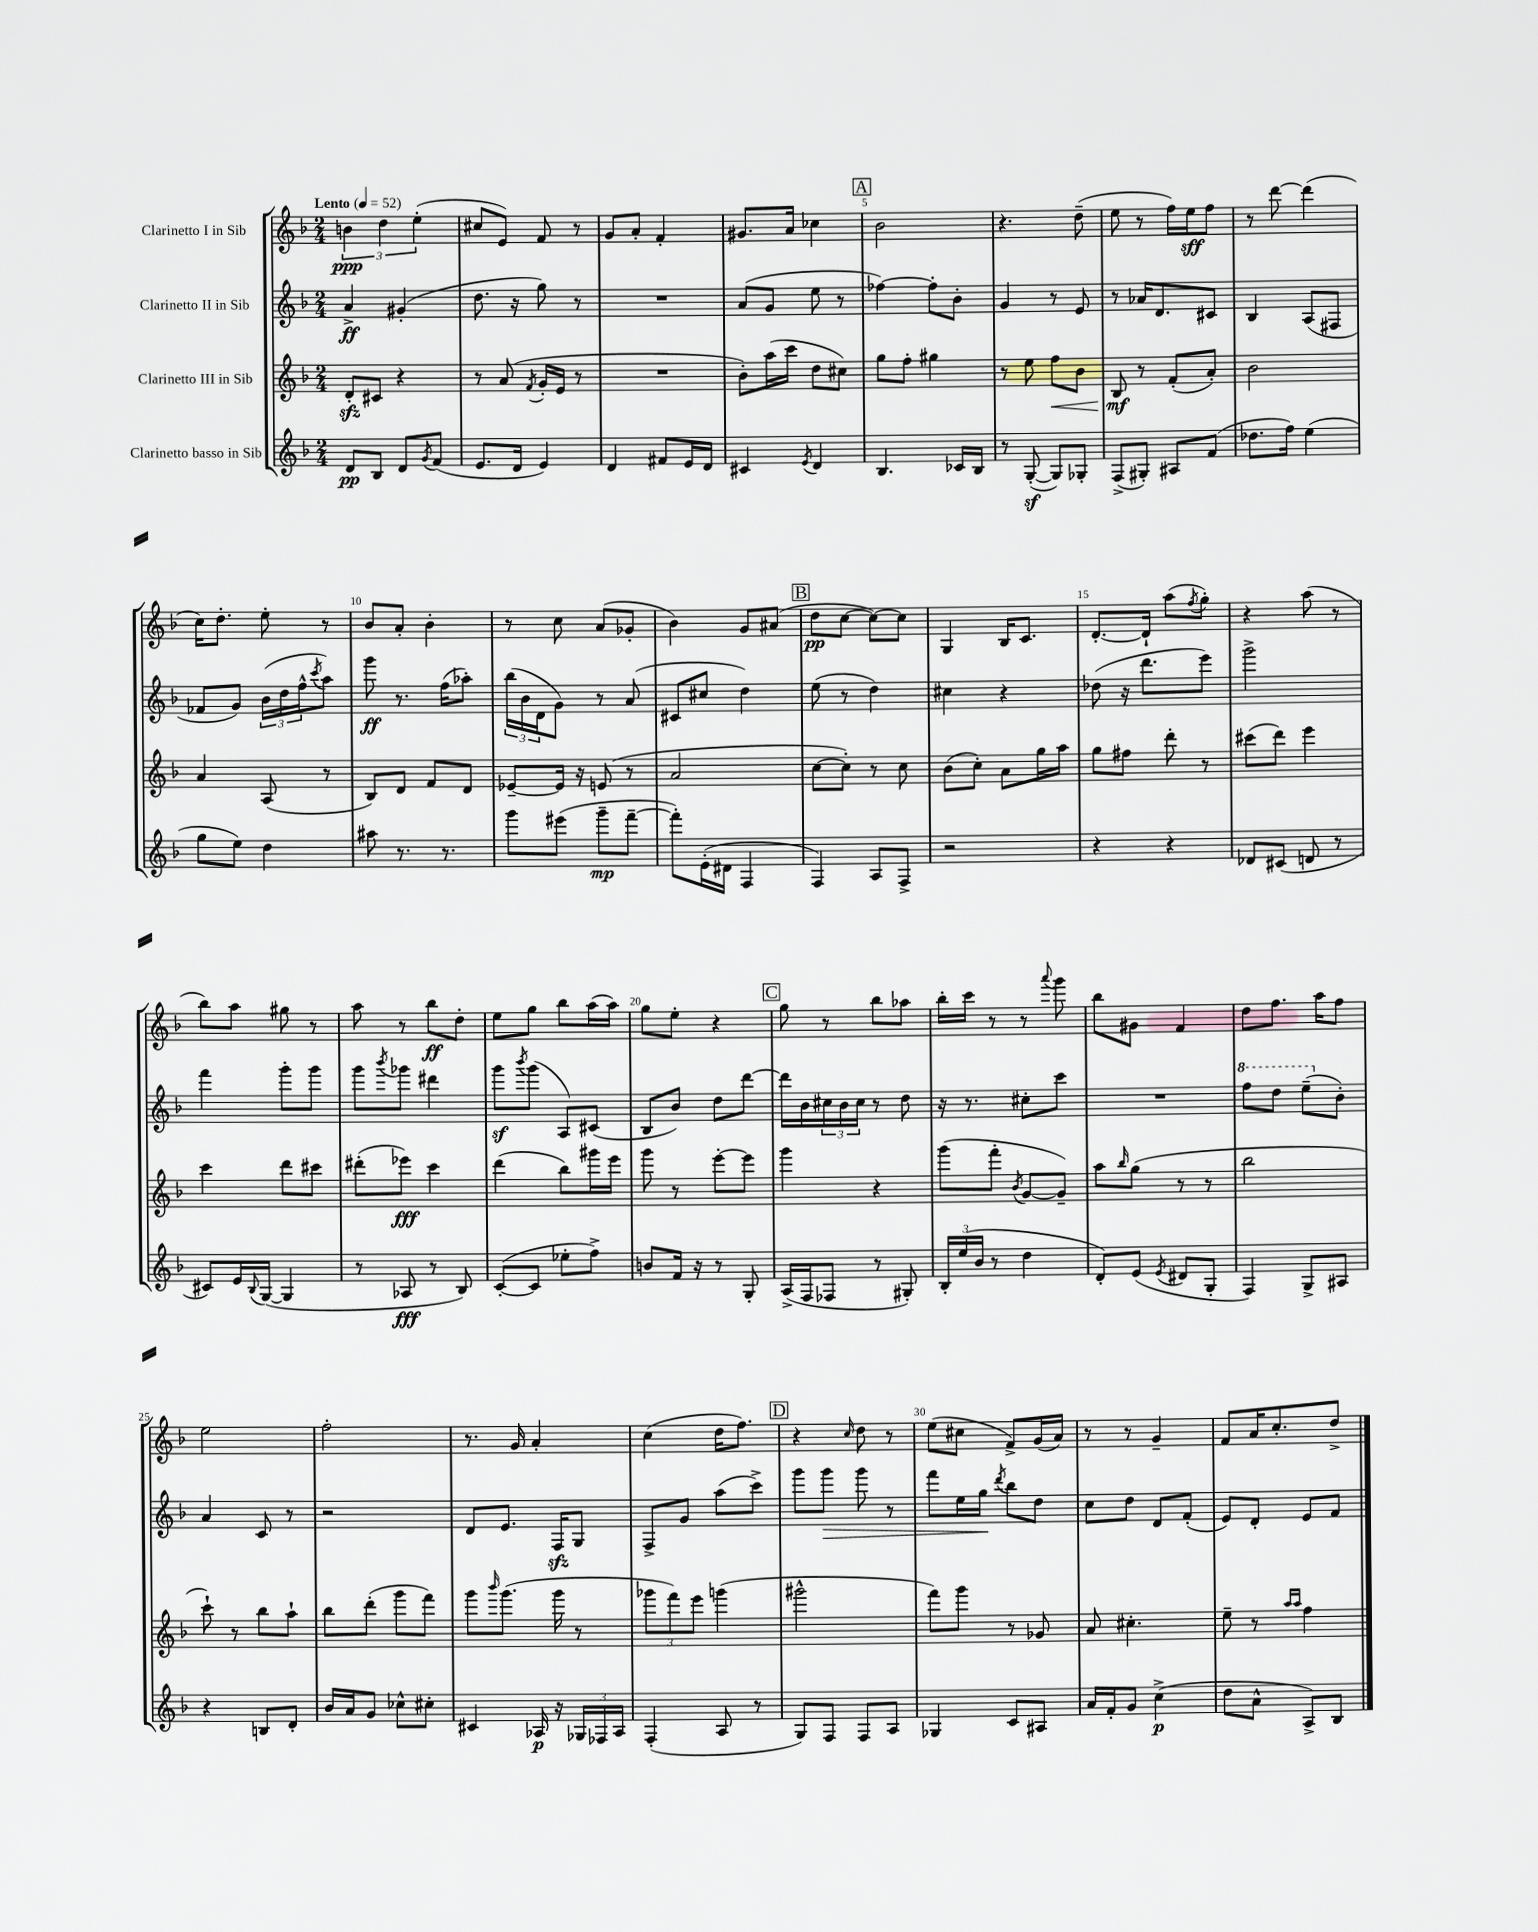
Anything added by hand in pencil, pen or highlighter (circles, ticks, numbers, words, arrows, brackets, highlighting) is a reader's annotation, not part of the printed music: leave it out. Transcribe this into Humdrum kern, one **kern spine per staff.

**kern	**dynam	**kern	**dynam	**kern	**dynam	**kern	**dynam
*part4	*part4	*part3	*part3	*part2	*part2	*part1	*part1
*staff4	*staff4	*staff3	*staff3	*staff2	*staff2	*staff1	*staff1
*I"Clarinetto basso in Sib	*	*I"Clarinetto III in Sib	*	*I"Clarinetto II in Sib	*	*I"Clarinetto I in Sib	*
*clefG2	*	*clefG2	*	*clefG2	*	*clefG2	*
*k[b-]	*	*k[b-]	*	*k[b-]	*	*k[b-]	*
*M2/4	*	*M2/4	*	*M2/4	*	*M2/4	*
*MM52	*	*MM52	*	*MM52	*	*MM52	*
=1	=1	=1	=1	=1	=1	=1	=1
!	!	!	!	!	!	!LO:TX:a:B:t=Lento	!
8d/L	pp	8dzz'/L	.	4a^/	ff	6bn\	ppp
8B-/J	.	8c#X/J	.	.	.	.	.
.	.	.	.	.	.	6dd\	.
8d/L	.	4r	.	(4g#X'/	.	.	.
.	.	.	.	.	.	(6ee'\	.
8qg/	.	.	.	.	.	.	.
(8f/J	.	.	.	.	.	.	.
=2	=2	=2	=2	=2	=2	=2	=2
8.e/L	.	8r	.	8.dd\	.	8cc#X/L	.
.	.	(8a/	.	.	.	8e/J)	.
16d/Jk	.	.	.	16r	.	.	.
.	.	8qf/	.	.	.	.	.
4e/)	.	16g'/LL	.	8gg\)	.	8f/	.
.	.	16e/JJ	.	.	.	.	.
.	.	8r	.	8r	.	8r	.
=3	=3	=3	=3	=3	=3	=3	=3
4d/	.	2r	.	2r	.	8g/L	.
.	.	.	.	.	.	8a'/J	.
8f#X/L	.	.	.	.	.	4f'/	.
16e/L	.	.	.	.	.	.	.
16d/JJ	.	.	.	.	.	.	.
=4	=4	=4	=4	=4	=4	=4	=4
4c#X/	.	8b-'\L)	.	(8a/L	.	8.g#X/L	.
.	.	(16aa\L	.	8g/J	.	.	.
.	.	16ccc\JJ	.	.	.	16a/Jk	.
8qe/	.	.	.	.	.	.	.
4d/	.	8dd\L	.	8ee\	.	4cc-X\	.
.	.	8cc#X\J)	.	8r	.	.	.
!!LO:REH:place=s1:t=A
=5	=5	=5	=5	=5	=5	=5	=5
4.B-/	.	8gg\L	.	[4ff-X\)	.	2b-\	.
.	.	8ff'\J	.	.	.	.	.
.	.	4gg#X\	.	8ff-'\L]	.	.	.
16c-X/LL	.	.	.	8b-'\J	.	.	.
16B-/JJ	.	.	.	.	.	.	.
=6	=6	=6	=6	=6	=6	=6	=6
8r	.	8r	.	4g/	.	4.r	.
([8Gz'/	.	8ee\	.	.	.	.	.
!	!	!	!LO:HP:b	!	!	!	!
8G/L])	.	8ff\L	<	8r	.	.	.
8G-X'/J	.	8b-\J	.	8e/	.	(8dd~\	.
=7	=7	=7	=7	=7	=7	=7	=7
(8F^/L	.	8B-/	mf	8r	.	8ee\	.
8G#X'/J)	.	8r	[	16a-X/KL	.	8r	.
.	.	.	.	8.d/	.	.	.
8A#X/L	.	(8f'/L	.	.	.	16ff\LL)	.
.	.	.	.	.	.	16ee\J	sff
(8f/J	.	8a'/J)	.	8c#X/J	.	8ff\J	.
=8	=8	=8	=8	=8	=8	=8	=8
8.dd-X\L	.	2b-\	.	4B-/	.	8r	.
.	.	.	.	.	.	[8ddd\	.
16ff\Jk)	.	.	.	.	.	.	.
(4ee\	.	.	.	(8A/L	.	(4ddd\]	.
.	.	.	.	8F#X/J	.	.	.
!!LO:LB:g=z
=9	=9	=9	=9	=9	=9	=9	=9
8gg\L	.	4a/	.	8f-X/L	.	16cc\KL)	.
.	.	.	.	.	.	8.dd'\J	.
8ee\J)	.	.	.	8g/J)	.	.	.
4dd\	.	(8A/	.	(24b-\LL	.	8ee'\	.
.	.	.	.	24dd\	.	.	.
.	.	.	.	24ff^^\J	.	.	.
.	.	.	.	8qccc/	.	.	.
.	.	8r	.	8aa\J)	.	8r	.
=10	=10	=10	=10	=10	=10	=10	=10
8aa#X\	.	8B-/L)	.	8ggg\	ff	8b-/L	.
8.r	.	8d/J	.	8.r	.	8a'/J	.
.	.	8f/L	.	.	.	4b-'\	.
8.r	.	.	.	(16ff\KL	.	.	.
.	.	8d/J	.	8aa-X'\J)	.	.	.
=11	=11	=11	=11	=11	=11	=11	=11
8ggg\L	.	[8e-X~/L	.	(24bb-\LL	.	8r	.
.	.	.	.	24b-\	.	.	.
.	.	.	.	24d\J	.	.	.
(8eee#X\J	.	16e-/Jk]	.	8g\J)	.	8cc\	.
.	.	16r	.	.	.	.	.
8ggg~\L	mp	(8en/	.	8r	.	(8a/L	.
[8fff~\J	.	8r	.	(8a/	.	8g-X'/J	.
=12	=12	=12	=12	=12	=12	=12	=12
8fff'\L])	.	2a/	.	8c#X/L	.	4b-\)	.
(16e'\L	.	.	.	8cc#X/J	.	.	.
16d#X\JJ	.	.	.	.	.	.	.
4F/	.	.	.	4dd\)	.	8g/L	.
.	.	.	.	.	.	(8a#X/J	.
!!LO:REH:place=s1:t=B
=13	=13	=13	=13	=13	=13	=13	=13
4F/)	.	[8cc\L	.	(8ee\	.	8dd\L	pp
.	.	8cc'\J])	.	8r	.	[8cc\J	.
8A/L	.	8r	.	4dd\)	.	8cc\L_)	.
8F^/J	.	8cc\	.	.	.	8cc\J]	.
=14	=14	=14	=14	=14	=14	=14	=14
2r	.	(8b-\L	.	4cc#X\	.	4G/	.
.	.	8cc'\J)	.	.	.	.	.
.	.	8a\L	.	4r	.	16B-/KL	.
.	.	.	.	.	.	8.c/J	.
.	.	16gg\L	.	.	.	.	.
.	.	16aa\JJ	.	.	.	.	.
=15	=15	=15	=15	=15	=15	=15	=15
4r	.	8gg\L	.	(8dd-X\	.	[8.d'/L	.
.	.	8ff#X\J	.	16r	.	.	.
.	.	.	.	8.ddd\L	.	16d`/Jk]	.
4r	.	8ddd'\	.	.	.	(8aa\L	.
.	.	.	.	.	.	8qff/	.
.	.	8r	.	8eee\J)	.	8gg'\J)	.
=16	=16	=16	=16	=16	=16	=16	=16
8d-X/L	.	(8ccc#X\L	.	2ggg^\	.	4r	.
(8c#X/J	.	8ddd\J)	.	.	.	.	.
8dn/	.	4eee\	.	.	.	(8aa\	.
8r	.	.	.	.	.	8r	.
!!LO:LB:g=z
=17	=17	=17	=17	=17	=17	=17	=17
8c#X/L)	.	4ccc\	.	4fff\	.	8bb-\L)	.
16e/L	.	.	.	.	.	8aa\J	.
8qqB-/	.	.	.	.	.	.	.
([16G/JJ	.	.	.	.	.	.	.
4G/]	.	8ddd\L	.	8ggg'\L	.	8gg#X\	.
.	.	8ccc#X\J	.	8ggg\J	.	8r	.
=18	=18	=18	=18	=18	=18	=18	=18
8r	.	(8ddd#X'\L	.	8ggg\L	.	8aa\	.
.	.	.	.	8qbbb-/	.	.	.
8A-X/	fff	8eee-X\J)	fff	8ggg-X\J	.	8r	.
8r	.	4ccc\	.	4ddd#X\	.	8bb-\L	ff
8B-/)	.	.	.	.	.	8dd'\J	.
=19	=19	=19	=19	=19	=19	=19	=19
([8c'/L	.	(4ddd\	.	8gggz\L	.	8ee\L	.
.	.	.	.	8qbbb-/	.	.	.
8c/J]	.	.	.	(8ggg\J	.	8gg\J	.
8ee-X'\L	.	8bb-\L)	.	8A/L)	.	8bb-\L	.
8ff^\J)	.	16ggg#X\L	.	(8c#X/J	.	(16aa\L	.
.	.	16eee\JJ	.	.	.	16aa\JJ)	.
=20	=20	=20	=20	=20	=20	=20	=20
8bn/L	.	8ggg\	.	8B-/L	.	8gg\L	.
16f/Jk	.	8r	.	8b-/J)	.	8ee'\J	.
16r	.	.	.	.	.	.	.
8r	.	[8eee'\L	.	8dd\L	.	4r	.
8G'/	.	8eee\J]	.	[8ddd\J	.	.	.
!!LO:REH:place=s1:t=C
=21	=21	=21	=21	=21	=21	=21	=21
(16A^/LL	.	4ggg\	.	16ddd\LL]	.	8gg\	.
16F/J	.	.	.	16b-\	.	.	.
8F-X/J	.	.	.	24cc#X\	.	8r	.
.	.	.	.	24b-\	.	.	.
.	.	.	.	24cc#\JJ	.	.	.
8r	.	4r	.	8r	.	8bb-\L	.
8G#X'/)	.	.	.	8dd\	.	8aa-X\J	.
=22	=22	=22	=22	=22	=22	=22	=22
24B-'/LL	.	(8ggg\L	.	16r	.	16bb-'\LL	.
(24ee/	.	.	.	.	.	.	.
.	.	.	.	8.r	.	16ccc\JJ	.
24b-/JJ	.	.	.	.	.	.	.
8r	.	8fff'\J	.	.	.	8r	.
.	.	8qb-/	.	.	.	.	.
4dd\	.	[8g/L	.	8cc#X'\L	.	8r	.
.	.	.	.	.	.	8qqaaa/	.
.	.	8g~/J])	.	8ccc\J	.	8ggg\	.
=23	=23	=23	=23	=23	=23	=23	=23
8d'/L)	.	8aa\L	.	2r	.	8bb-\L	.
.	.	16qqbb-/	.	.	.	.	.
(8e/J	.	(8gg\J	.	.	.	8g#X\J	.
8qe/	.	.	.	.	.	.	.
8d#X/L	.	8r	.	.	.	4f/	.
8G'/J	.	8r	.	.	.	.	.
=24	=24	=24	=24	=24	=24	=24	=24
*	*	*	*	*8va	*	*	*
4F/)	.	2bb-\	.	8fff\L	.	8dd\L	.
.	.	.	.	8ddd\J	.	8.ff\J	.
8G^/L	.	.	.	(8eee~\L	.	.	.
.	.	.	.	.	.	16aa\KL	.
*	*	*	*	*X8va	*	*	*
8A#X/J	.	.	.	8b-'\J)	.	8ff\J	.
!!LO:LB:g=z
=25	=25	=25	=25	=25	=25	=25	=25
4r	.	8ccc`\)	.	4a/	.	2ee\	.
.	.	8r	.	.	.	.	.
8Bn/L	.	8bb-\L	.	8c/	.	.	.
8d'/J	.	8aa`\J	.	8r	.	.	.
=26	=26	=26	=26	=26	=26	=26	=26
16b-/LL	.	8bb-\L	.	2r	.	2ff'\	.
16a/J	.	.	.	.	.	.	.
8g/J	.	(8ddd'\J	.	.	.	.	.
8cc-X^^\L	.	8ggg\L	.	.	.	.	.
8cc#X'\J	.	8fff\J)	.	.	.	.	.
=27	=27	=27	=27	=27	=27	=27	=27
4c#X/	.	8ggg\L	.	8d/L	.	8.r	.
.	.	16qqbbb-/	.	.	.	.	.
.	.	(8.ggg\J	.	8.e/J	.	.	.
.	.	.	.	.	.	16g/	.
16A-X/	p	.	.	.	.	4a'/	.
16r	.	16ggg\	.	16Fzz/KL	.	.	.
24G-X/LL	.	8r	.	8G/J	.	.	.
24F-X/	.	.	.	.	.	.	.
24A-/JJ	.	.	.	.	.	.	.
=28	=28	=28	=28	=28	=28	=28	=28
(4F'/	.	12ggg-X\L	.	8F^/L	.	(4cc\	.
.	.	12fff\)	.	.	.	.	.
.	.	.	.	8g/J	.	.	.
.	.	12eee\J	.	.	.	.	.
8A/	.	(4gggn\	.	(8aa\L	.	16dd\KL	.
.	.	.	.	.	.	8.ff\J)	.
8r	.	.	.	8ccc^\J)	.	.	.
!!LO:REH:place=s1:t=D
=29	=29	=29	=29	=29	=29	=29	=29
8G/L)	.	2ggg#X^^\	.	8ggg\L	.	4r	.
!	!	!	!	!	!LO:HP:b	!	!
8F/J	.	.	.	8ggg\J	>	.	.
.	.	.	.	.	.	16qqcc/	.
8F/L	.	.	.	8ggg\	.	8dd\	.
8A/J	.	.	.	8r	.	8r	.
=30	=30	=30	=30	=30	=30	=30	=30
4G-X/	.	8fff\L)	.	8fff\L	.	(8ee\L	.
.	.	8ggg\J	.	16ee\L	.	8cc#X\J	.
.	.	.	.	16gg\JJ	.	.	.
.	.	.	.	8qddd/	.	.	.
8c/L	.	8r	.	8bb-\L	]	8f^/L)	.
8A#X/J	.	8g-X/	.	8dd\J	.	(16g/L	.
.	.	.	.	.	.	16a/JJ)	.
=31	=31	=31	=31	=31	=31	=31	=31
16a/LL	.	8a/	.	8cc\L	.	8r	.
16f'/J	.	.	.	.	.	.	.
8g/J	.	4.cc#X'\	.	8dd\J	.	8r	.
(4cc^\	p	.	.	8d/L	.	4g~/	.
.	.	.	.	(8f'/J	.	.	.
=32	=32	=32	=32	=32	=32	=32	=32
8dd\L	.	8ee~\	.	8e/L)	.	8f/L	.
8a^^\J	.	8r	.	8d'/J	.	16a/K	.
.	.	.	.	.	.	8.cc'/	.
.	.	16qqaa/LL	.	.	.	.	.
.	.	16qqaa/JJ	.	.	.	.	.
8A^/L)	.	4ff\	.	8e/L	.	.	.
8B-/J	.	.	.	8f/J	.	8dd^/J	.
==	==	==	==	==	==	==	==
*-	*-	*-	*-	*-	*-	*-	*-
